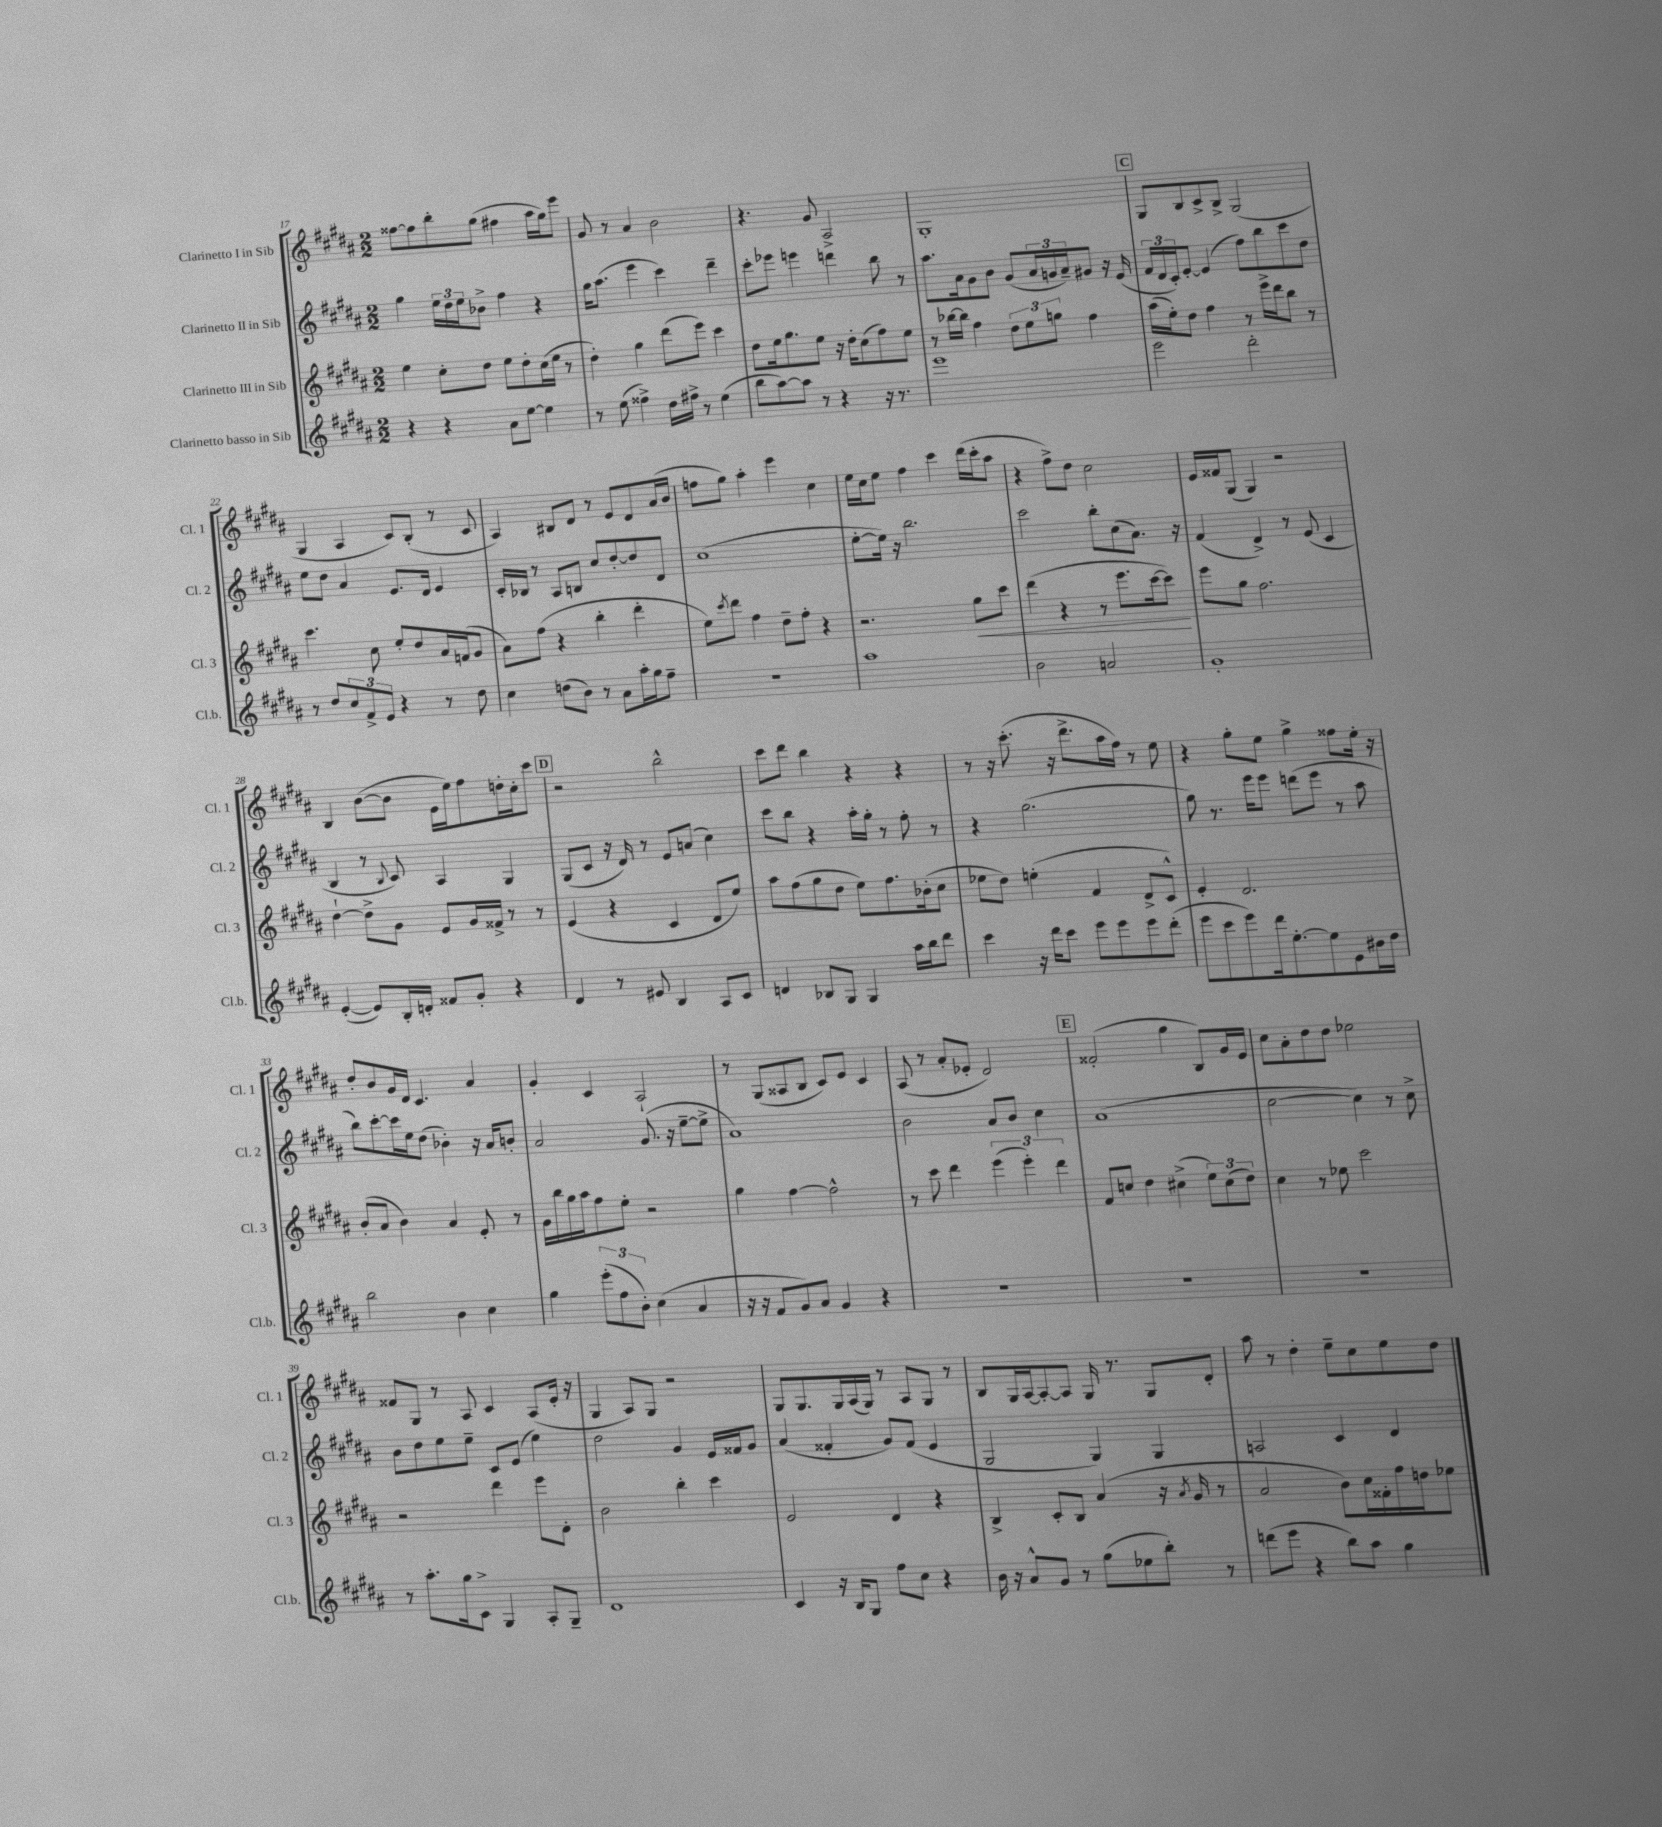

**kern	**kern	**dynam	**kern	**kern
*part4	*part3	*part3	*part2	*part1
*staff4	*staff3	*staff3	*staff2	*staff1
*I"Clarinetto basso in Sib	*I"Clarinetto III in Sib	*	*I"Clarinetto II in Sib	*I"Clarinetto I in Sib
*I'Cl.b.	*I'Cl. 3	*	*I'Cl. 2	*I'Cl. 1
*clefG2	*clefG2	*	*clefG2	*clefG2
*k[f#c#g#d#a#]	*k[f#c#g#d#a#]	*	*k[f#c#g#d#a#]	*k[f#c#g#d#a#]
*M2/2	*M2/2	*	*M2/2	*M2/2
=17	=17	=17	=17	=17
4r	4ee\	.	4gg#\	[8ff##X\L
.	.	.	.	8ff##\]
4r	8cc#'\L	.	24ee\LL	8bb'\
.	.	.	24dd#\	.
.	.	.	24ee\J	.
.	8dd#\J	.	8b-X^\J	(8gg#\J
8a#\L	8ee\L	.	4ff#\	4ff#X\
[8ee\J	8dd#'\	.	.	.
4ee\]	(16cc#\L	.	4r	16aa#\LL
.	16ee\JJ	.	.	16gg#\J)
.	8r	.	.	8eee\J
=18	=18	=18	=18	=18
8r	4dd#'\)	.	16gg#\KL	8g#/
.	.	.	(8.aa#\J	.
(8ee\	.	.	.	8r
4ff##X^\)	4gg#\	.	4eee\	4a#/
16dd#\LL	(8ddd#\L	.	4ccc#\)	2b\
16ff#X^\JJ	.	.	.	.
8r	8eee\J)	.	.	.
(4ee\	4ccc#\	.	4ddd#~\	.
=19	=19	=19	=19	=19
8bb\L	8dd#\L	.	8ccc#'\L	4.r
[8aa#\)	16ee\k	.	8eee-X\J	.
.	8.gg#\	.	.	.
8aa#\J]	.	.	4eeen\	.
8r	8ee\J	.	.	8g#/
4r	16r	.	4dddn\	2A#^/
.	16dd#'\KL	.	.	.
.	(8cc#\	.	.	.
16r	8ff#\)	.	8bb\	.
8.r	.	.	.	.
.	8ee\J	.	8r	.
=20	=20	=20	=20	=20
1eee	8r	.	8.aa#\L	1G#'
.	[16bb-X\LL	.	.	.
.	16bb-\JJ]	.	16a#\k	.
.	4ff#\	.	8g#\	.
.	.	.	8b\J	.
.	12dd#\L	.	(8g#/L	.
.	12ee\	.	.	.
.	.	.	24a#/L	.
.	12ggn\J	.	24gn/	.
.	.	.	24a#~/J)	.
.	4ff#\	.	8g#X/J	.
.	.	.	16r	.
.	.	.	(16e/	.
!!LO:REH:place=s1:t=C
=21	=21	=21	=21	=21
2eee\	(16aa#\LL	.	24f#/LL	8G#/L
.	.	.	24d#/	.
.	16ee'\J)	.	.	.
.	.	.	24c#'/J)	.
.	8dd#\J	.	[8e'/J	8B/
.	4ff#\	.	(4e/]	8c#^/
.	.	.	.	8B^/J
2ddd#'\	8r	.	8ff#\L)	(2G#/
.	16eee^\LL	.	8bb\	.
.	16ddd#\J	.	.	.
.	8bb\J	.	8ccc#\	.
.	8r	.	8dd#\J	.
!!LO:LB:g=z
=22	=22	=22	=22	=22
8r	4.ccc#\	.	8ee\L	4G#/
8dd#/L	.	.	8dd#\J	.
12cc#/	.	.	4a#/	4A#/
12f#^/	.	.	.	.
.	8cc#\	.	.	.
12e/J	.	.	.	.
4r	8ee'/L	.	8.e/L	8c#/L)
.	8dd#/	.	.	(8B'/J
.	.	.	16d#/Jk	.
8r	16a#/L	.	4e/	8r
.	(16fn/J	.	.	.
8dd#\	8g#/J	.	.	8c#/
=23	=23	=23	=23	=23
4cc#\	8a#\L)	.	16c#'/LL	4A#/)
.	.	.	16B-X/JJ	.
.	(8ff#\J	.	8r	.
(8ddn\L	4r	.	8A#/L	8B#X/L
8b\J)	.	.	8Bn/J	8d#/J
8r	4bb'\	.	8cc#/L	8r
8a#\L	.	.	[8dd#'/	8e/L
16aa#'\L	4ddd#'\	.	8dd#/]	8d#/
16gg#\J	.	.	.	.
8ff#~\J	.	.	8d#/J	(16a#/L
.	.	.	.	16b/JJ
=24	=24	=24	=24	=24
1r	8ee\L)	.	(1cc#	8ffn\L
.	8qccc#/	.	.	.
.	8ddd#\J	.	.	8gg#\J)
.	4ff#\	.	.	4aa#'\
.	8dd#~\L	.	.	4eee\
.	8ff#'\J	.	.	.
.	4r	.	.	4cc#\
=25	=25	=25	=25	=25
1aa#	2.r	.	[8ee'\L	16ee\LL
.	.	.	.	16cc#\J
.	.	.	16ee\Jk])	8ee\J
.	.	.	16r	.
.	.	.	2.bb\	4ff#\
.	.	.	.	4ccc#\
!	!	!LO:HP:b	!	!
.	8gg#\L	<	.	(16ddd#\LL
.	.	.	.	16ccc#'\J
.	8ccc#\J	.	.	8aa#\J
=26	=26	=26	=26	=26
2b\	(4ddd#\	.	2ccc#\	4r
.	4r	.	.	8ff#^\L)
.	.	.	.	8dd#\J
2an/	8r	.	8bb'\L	2cc#\
.	8.eee\L	.	(8cc#\	.
.	.	.	8.a#\J)	.
.	[16ccc#\k	.	.	.
.	8ccc#\J])	.	.	.
.	.	.	16r	.
.	.	[	.	.
=27	=27	=27	=27	=27
1g#'	8eee\L	.	(4f#/	16e/LL
.	.	.	.	16f##X/J
.	8gg#\J	.	.	(8G#/J
.	2.ff#\	.	4d#^/)	4G#/)
.	.	.	8r	2r
.	.	.	(8e/	.
.	.	.	4c#/	.
!!LO:LB:g=z
=28	=28	=28	=28	=28
([4e'/	[4dd#`\	.	4B/	4B/
8e/L])	8dd#^\L]	.	8r	([8b\L
.	.	.	8qqB/	.
16B'/L	8g#\J	.	8c#/)	8b\J]
16dn'/JJ	.	.	.	.
8f##X/L	8e/L	.	4A#/	16e\LL
.	.	.	.	16ee\J)
8g#'/J	16g#/L	.	.	8ff#\
.	16f##X^/JJ	.	.	.
4r	8r	.	4G#/	16ddn'\L
.	.	.	.	16cc#'\J
.	8r	.	.	8ccc#\J
!!LO:REH:place=s1:t=D
=29	=29	=29	=29	=29
4d#/	(4e/	.	(8G#/L	2r
.	.	.	8c#/J	.
8r	4r	.	16r	.
.	.	.	16d#/)	.
8e#X/	.	.	8r	.
4B/	4c#/	.	8e/L	2bb^^\
.	.	.	(8an/J	.
8A#/L	8d#/L	.	4cc#\)	.
8c#/J	8ee/J)	.	.	.
=30	=30	=30	=30	=30
4dn/	8aa#\L	.	8ccc#\L	8ccc#\L
.	(8ff#\	.	8bb\J	8ddd#\J
8B-X/L	8gg#\	.	4r	4bb\
8G#/J	8dd#\J	.	.	.
4G#/	8ee\L)	.	16aa#'\LL	4r
.	.	.	16gg#'\JJ	.
.	8.ff#\	.	8r	.
16aa#\LL	.	.	8ff#'\	4r
16bb\J	(16b-X'\k	.	.	.
8ddd#\J	8cc#\J	.	8r	.
=31	=31	=31	=31	=31
4ccc#\	8ee-X\L	.	4r	8r
.	8dd#\J)	.	.	16r
.	.	.	.	(8.ccc#'\
16r	(4een'\	.	(2.gg#\	.
16ddd#\KL	.	.	.	.
8ccc#\J	.	.	.	16r
.	.	.	.	8.ddd#^\L
8eee\L	4f#/	.	.	.
8eee\	.	.	.	16aa#\L
.	.	.	.	16ff#\JJ)
8eee\	8d#^/L	.	.	8r
(8ddd#'\J	8c#^^/J)	.	.	8ee\
=32	=32	=32	=32	=32
8eee\L	4e'/	.	8gg#\)	4r
8ccc#\	.	.	8.r	.
8eee\)	2.d#/	.	.	8gg#'\L
.	.	.	16eee\KL	.
16ddd#\k	.	.	8eee\J	8ee\J
[8.ee'\	.	.	.	.
.	.	.	(8dddn\L	4gg#^\
8ee\]	.	.	8eee\J	.
8e\	.	.	8r	8ff##X\L
16b#X\L	.	.	8aa#\	16ee'\Jk
16dd#\JJ	.	.	.	16r
!!LO:LB:g=z
=33	=33	=33	=33	=33
2bb\	(8b'/L	.	8bb\L)	8dd#'/L
.	8a#/J	.	[8ccc#'\	8b/
.	4b\)	.	16ccc#\L]	16g#/L
.	.	.	16ee\J	16d#/JJ
.	.	.	(8dd#\J	4.c#/
4b\	4a#/	.	4b-X'\)	.
4cc#\	8e'/	.	16r	4a#/
.	.	.	16a#/KL	.
.	8r	.	8bn'/J	.
=34	=34	=34	=34	=34
4gg#\	16g#\LL	.	2a#/	4g#'/
.	16bb\	.	.	.
.	16gg#\	.	.	.
.	16aa#\J	.	.	.
(12eee'\L	8ff#\	.	.	4c#/
12ff#\	.	.	.	.
.	8ee'\J	.	.	.
12b'\J)	.	.	.	.
(4cc#\	2r	.	(8.g#/	2A#`/
.	.	.	16r	.
4a#/	.	.	[8ee~\L	.
.	.	.	8ee^\J]	.
=35	=35	=35	=35	=35
16r	4gg#\	.	1a#)	8r
16r	.	.	.	.
8f#/L	.	.	.	(8G#/L
8g#/)	[4ff#\	.	.	8A##X/
8a#/J	.	.	.	8B/J
4g#/	2ff#^^\]	.	.	8c#/L)
.	.	.	.	8e/J
4r	.	.	.	4c#/
=36	=36	=36	=36	=36
1r	8r	.	2b\	(8A#/
.	8ccc#\	.	.	8r
.	4ddd#\	.	.	8a#'/L
.	.	.	.	8e-X'/J
.	(6eee\	.	8a#/L	2d#/)
.	.	.	8b/J	.
.	6eee'\)	.	.	.
.	.	.	4cc#\	.
.	6ddd#\	.	.	.
!!LO:REH:place=s1:t=E
=37	=37	=37	=37	=37
1r	8f#/L	.	(1a#	(2f##X'/
.	8ccn/J	.	.	.
.	4dd#\	.	.	.
.	(4cc#X^\	.	.	4gg#\
.	12ee\L)	.	.	8B/L)
.	(12cc#\	.	.	.
.	.	.	.	16g#/L
.	12dd#\J)	.	.	.
.	.	.	.	16e/JJ
=38	=38	=38	=38	=38
1r	4cc#\	.	[2cc#\	8cc#\L
.	.	.	.	8a#'\
.	8r	.	.	8dd#\
.	8ee-X\	.	.	8dd#\J
.	2ccc#\	.	4cc#\])	2ee-X\
.	.	.	8r	.
.	.	.	8cc#^\	.
!!LO:LB:g=z
=39	=39	=39	=39	=39
8r	2r	.	8b\L	8f##X/L
8.aa#'\L	.	.	8dd#\	8G#/J
.	.	.	8ee\	8r
16gg#\k	.	.	.	.
8c#^\J	.	.	8ee~\J	8A#/
4G#/	4ddd#\	.	8c#/L	4c#/
.	.	.	(8e/J	.
8A#'/L	8eee\L	.	4ee\)	(8A#/L
8G#~/J	8d#'\J	.	.	16e'/Jk
.	.	.	.	16r
=40	=40	=40	=40	=40
1d#	2b\	.	2dd#\	4G#/
.	.	.	.	8A#/L)
.	.	.	.	8G#/J
.	4bb'\	.	4g#/	2r
.	4ccc#\	.	16e/LL	.
.	.	.	16f##X/J	.
.	.	.	8g#/J	.
=41	=41	=41	=41	=41
4c#/	2e/	.	(4a#/	8G#/L
.	.	.	.	8.G#/
16r	.	.	4f##X'/	.
16B/KL	.	.	.	16G#/L
8G#/J	.	.	.	(16A#/
.	.	.	.	16G#/JJ)
8ff#\L	4d#/	.	8g#/L)	8r
8cc#\J	.	.	(8f##/J	8A#/L
4r	4r	.	4e/	8G#/J
.	.	.	.	8r
=42	=42	=42	=42	=42
16b\	4B^/	.	2G#/	8B/L
16r	.	.	.	.
8a#^^/L	.	.	.	16G#/L
.	.	.	.	[16A#/J
8g#/J	8c#'/L	.	.	8A#'/_
8r	8B/J	.	.	8A#/J]
(8gg#\L	(4a#/	.	4G#/)	16G#/
.	.	.	.	8.r
8ee-X\	.	.	.	.
8bb'\J)	16r	.	4G#/	8G#/L
.	8qa#/	.	.	.
.	16g#/	.	.	.
8r	8r	.	.	8d#'/J
=43	=43	=43	=43	=43
(8dddn\L	2a#/	.	2An/	8aa#\
8eee\J	.	.	.	8r
4r	.	.	.	4dd#'\
8bb\L)	8b\L)	.	4c#/	8ee~\L
8aa#\J	16cc#\L	.	.	8cc#\
.	16f##X'\	.	.	.
4gg#\	16ff#\	.	4d#/	8ee\
.	16ddn\J	.	.	.
.	8ee-X\J	.	.	8dd#\J
==	==	==	==	==
*-	*-	*-	*-	*-
